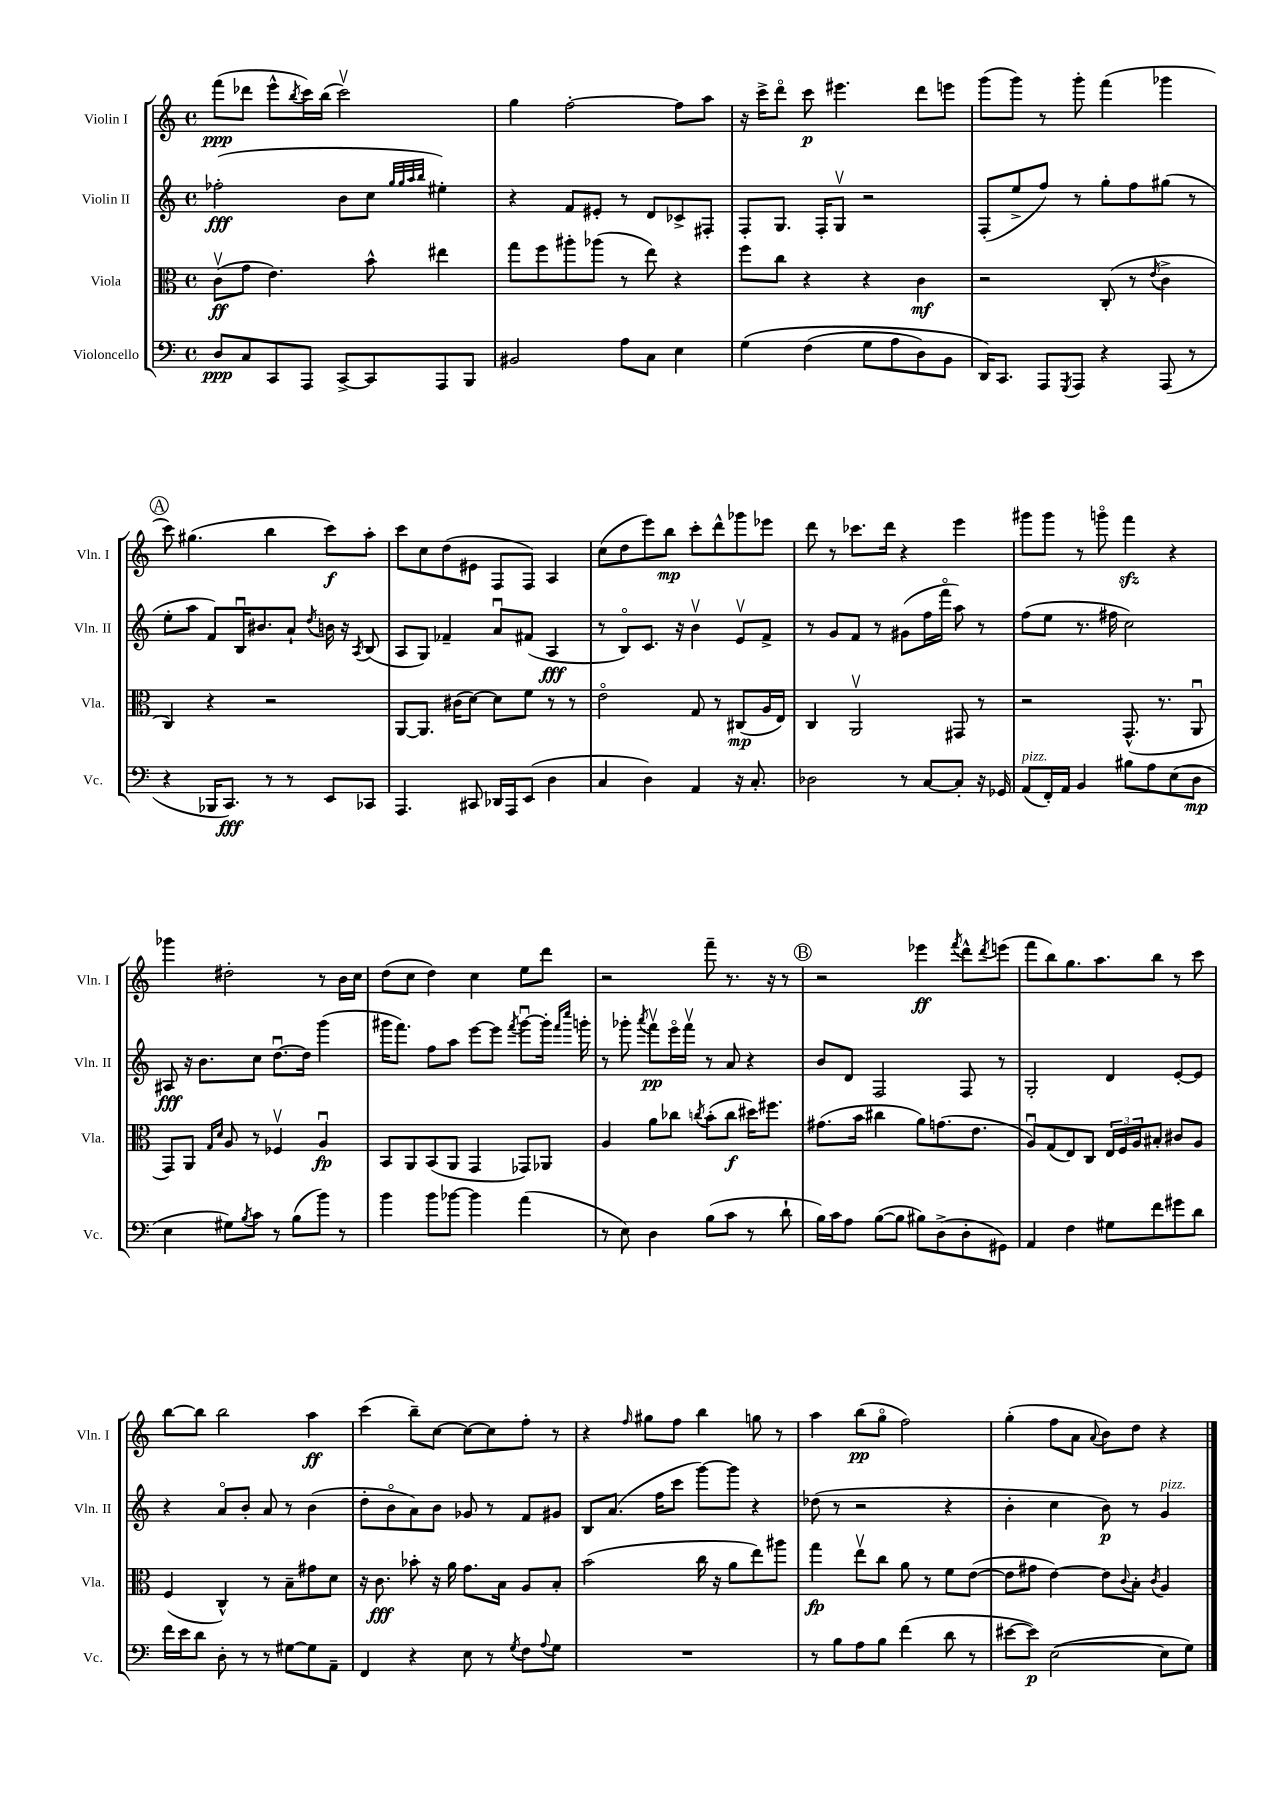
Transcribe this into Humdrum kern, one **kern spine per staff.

**kern	**dynam	**kern	**dynam	**kern	**dynam	**kern	**dynam
*part4	*part4	*part3	*part3	*part2	*part2	*part1	*part1
*staff4	*staff4	*staff3	*staff3	*staff2	*staff2	*staff1	*staff1
*I"Violoncello	*	*I"Viola	*	*I"Violin II	*	*I"Violin I	*
*I'Vc.	*	*I'Vla.	*	*I'Vln. II	*	*I'Vln. I	*
*clefF4	*	*clefC3	*	*clefG2	*	*clefG2	*
*k[]	*	*k[]	*	*k[]	*	*k[]	*
*M4/4	*	*M4/4	*	*M4/4	*	*M4/4	*
*met(c)	*	*met(c)	*	*met(c)	*	*met(c)	*
=1	=1	=1	=1	=1	=1	=1	=1
8D/L	ppp	(8cv\L	ff	(2ff-X'\	fff	(8fff\L	ppp
8C/	.	8g\J	.	.	.	8ddd-X\J	.
8CC/	.	4.e\)	.	.	.	8eee^^\L	.
.	.	.	.	.	.	8qbb/	.
8AAA/J	.	.	.	.	.	16ccc\L)	.
.	.	.	.	.	.	(16bb\JJ	.
[8CC^/L	.	.	.	8b\L	.	2cccv\)	.
8CC/]	.	8b^^\	.	8cc\J	.	.	.
.	.	.	.	32qqgg/LLL	.	.	.
.	.	.	.	32qqgg/	.	.	.
.	.	.	.	32qqaa/	.	.	.
.	.	.	.	32qqbb/JJJ	.	.	.
8AAA/	.	4ee#X\	.	4ee#X'\)	.	.	.
8BBB/J	.	.	.	.	.	.	.
=2	=2	=2	=2	=2	=2	=2	=2
2BB#X/	.	8gg\L	.	4r	.	4gg\	.
.	.	8ff\	.	.	.	.	.
.	.	8aa#X'\	.	8f/L	.	[2ff'\	.
.	.	(8aa-X\J	.	8e#X'/J	.	.	.
8A\L	.	8r	.	8r	.	.	.
8C\J	.	8ee\)	.	8d/L	.	.	.
4E\	.	4r	.	8c-X^/	.	8ff\L]	.
.	.	.	.	8F#X'/J	.	8aa\J	.
=3	=3	=3	=3	=3	=3	=3	=3
(4G\	.	8ff\L	.	8F'/L	.	16r	.
.	.	.	.	.	.	16ccc^\KL	.
.	.	8cc\J	.	8.G/J	.	8ddd\J	.
(4F\	.	4r	.	.	.	8ccc\	p
.	.	.	.	16F'/KL	.	.	.
.	.	.	.	8Gv/J	.	4.eee#X\	.
8G\L	.	4r	.	2r	.	.	.
8A\	.	.	.	.	.	.	.
8D\)	.	4c\	mf	.	.	8ddd\L	.
8BB\J	.	.	.	.	.	8eeen\J	.
=4	=4	=4	=4	=4	=4	=4	=4
16DD/KL)	.	2r	.	(8F'/L	.	(8ggg\L	.
8.CC/J	.	.	.	.	.	.	.
.	.	.	.	8ee^/	.	8ggg\J)	.
8AAA/L	.	.	.	8ff/J)	.	8r	.
8qGGG/	.	.	.	.	.	.	.
8AAA/J	.	.	.	8r	.	8ggg'\	.
4r	.	(8C'/	.	8gg'\L	.	(4fff\	.
.	.	8r	.	8ff\	.	.	.
.	.	8qe/	.	.	.	.	.
(8AAA/	.	4c^\	.	(8gg#X\J	.	4ggg-X\	.
8r	.	.	.	8r	.	.	.
!!LO:LB:g=z
!!LO:REH:place=s1:t=A
=5	=5	=5	=5	=5	=5	=5	=5
4r	.	4C/)	.	8ee'\L	.	8ccc\)	.
.	.	.	.	8aa\J	.	(4.gg#X\	.
16BBB-X/KL	.	4r	.	8f/L)	.	.	.
8.CC/J)	fff	.	.	.	.	.	.
.	.	.	.	16Bu/K	.	.	.
.	.	.	.	8.b#X/	.	.	.
8r	.	2r	.	.	.	4bb\	.
8r	.	.	.	8a`/J	.	.	.
.	.	.	.	8qdd/	.	.	.
8EE/L	.	.	.	16bn\	.	8ccc\L)	f
.	.	.	.	16r	.	.	.
.	.	.	.	8qA/	.	.	.
8CC-X/J	.	.	.	(8B/	.	8aa'\J	.
=6	=6	=6	=6	=6	=6	=6	=6
4.AAA/	.	[8AA/L	.	8A/L	.	8ccc\L	.
.	.	8.AA/J]	.	8G/J)	.	8cc\	.
.	.	.	.	4f-X~/	.	(8dd\	.
.	.	(16c#X\KL	.	.	.	.	.
8CC#X/	.	[8d\J)	.	.	.	8e#X\J	.
16DD-X/LL	.	8d\L]	.	8au/L	.	8F/L	.
16AAA/J	.	.	.	.	.	.	.
(8EE/J	.	8f\J	.	(8f#X/J	.	8F/J)	.
4D\	.	8r	.	4A/	fff	4A/	.
.	.	8r	.	.	.	.	.
=7	=7	=7	=7	=7	=7	=7	=7
4C/	.	2e\	.	8r	.	(8cc\L	.
.	.	.	.	8B/L)	.	8dd\	.
4D\)	.	.	.	8.c/J	.	8eee\)	.
.	.	.	.	.	.	8bb\J	mp
.	.	.	.	16r	.	.	.
4AA/	.	8G/	.	4bv\	.	8ccc'\L	.
.	.	8r	.	.	.	8ddd^^\	.
16r	.	(8C#X/L	mp	8ev/L	.	8ggg-X\	.
8.C'/	.	.	.	.	.	.	.
.	.	16A/L	.	8f^/J	.	8eee-X\J	.
.	.	16E/JJ)	.	.	.	.	.
=8	=8	=8	=8	=8	=8	=8	=8
2D-X\	.	4C/	.	8r	.	8ddd\	.
.	.	.	.	8g/L	.	8r	.
.	.	2AAv/	.	8f/J	.	8.ccc-X\L	.
.	.	.	.	8r	.	.	.
.	.	.	.	.	.	16ddd\Jk	.
8r	.	.	.	(8g#X\L	.	4r	.
[8C/L	.	.	.	16ff\L	.	.	.
.	.	.	.	16fff\JJ	.	.	.
8C'/J]	.	8GG#X/	.	8aa\)	.	4eee\	.
16r	.	8r	.	8r	.	.	.
16GG-X/	.	.	.	.	.	.	.
=9	=9	=9	=9	=9	=9	=9	=9
!LO:TX:a:i:t=pizz.	!	!	!	!	!	!	!
(8AA/L	.	2r	.	(8ff\L	.	8ggg#X\L	.
16FF'/L)	.	.	.	8ee\J	.	8ggg#\J	.
16AA/JJ	.	.	.	.	.	.	.
4BB/	.	.	.	8.r	.	8r	.
.	.	.	.	.	.	8gggn\	.
.	.	.	.	16ff#X\	.	.	.
8B#X\L	.	(8.GG^^/	.	2cc\)	.	4fffzz\	.
8A\	.	.	.	.	.	.	.
.	.	8.r	.	.	.	.	.
(8E\	.	.	.	.	.	4r	.
8D\J	mp	8AAu/	.	.	.	.	.
!!LO:LB:g=z
=10	=10	=10	=10	=10	=10	=10	=10
4E\	.	8GG/L)	.	8A#X/	fff	4ggg-X\	.
.	.	8AA/J	.	16r	.	.	.
.	.	.	.	8.b\L	.	.	.
.	.	16qqG/LL	.	.	.	.	.
.	.	16qqd/JJ	.	.	.	.	.
8G#X\L)	.	8A/	.	.	.	2dd#X'\	.
8qB/	.	.	.	.	.	.	.
8c\J	.	8r	.	8cc\J	.	.	.
8r	.	4F-Xv/	.	[8.ddu\L	.	.	.
(8B\L	.	.	.	.	.	.	.
.	.	.	.	16dd\Jk]	.	.	.
8b\J)	.	4Au/	fp	(4ggg\	.	8r	.
8r	.	.	.	.	.	16b\LL	.
.	.	.	.	.	.	16cc\JJ	.
=11	=11	=11	=11	=11	=11	=11	=11
4b\	.	8BB/L	.	16ggg#X\KL	.	(8dd\L	.
.	.	.	.	8.fff\J)	.	.	.
.	.	8AA/	.	.	.	8cc\J	.
8b\L	.	(8BB/	.	8ff\L	.	4dd\)	.
[8b-X\J	.	8AA/J	.	8aa\J	.	.	.
4b-\]	.	4GG/	.	[8eee\L	.	4cc\	.
.	.	.	.	8eee\J]	.	.	.
.	.	.	.	8qfff/	.	.	.
(4a\	.	8GG-X/L)	.	[8ggg#u\L	.	8ee\L	.
.	.	8AA-X/J	.	16ggg#'\Jk]	.	8ddd\J	.
.	.	.	.	16qqfff/LL	.	.	.
.	.	.	.	16qqcccc/JJ	.	.	.
.	.	.	.	16gggn'\	.	.	.
=12	=12	=12	=12	=12	=12	=12	=12
8r	.	4A/	.	8r	.	2r	.
8E\)	.	.	.	8ggg-X'\	.	.	.
.	.	.	.	8qaaa/	.	.	.
4D\	.	8a\L	.	8fffv\L	pp	.	.
.	.	8cc-X\J	.	16eee\L	.	.	.
.	.	.	.	16fffv\JJ	.	.	.
.	.	8qccn/	.	.	.	.	.
(8B\L	.	(8b'\L	.	8r	.	8fff~\	.
8c\J	.	8cc\J	f	8a/	.	8.r	.
8r	.	16dd#X\KL)	.	4r	.	.	.
.	.	8.ff#X\J	.	.	.	16r	.
8d`\	.	.	.	.	.	8r	.
!!LO:REH:place=s1:t=B
=13	=13	=13	=13	=13	=13	=13	=13
16B\LL)	.	(8.g#X\L	.	8b/L	.	2r	.
16c\J	.	.	.	.	.	.	.
8A\J	.	.	.	8d/J	.	.	.
.	.	16b\Jk	.	.	.	.	.
([8B\L	.	4cc#X\	.	2F/	.	.	.
8B\J]	.	.	.	.	.	.	.
8B#X\L)	.	8a\L)	.	.	.	4eee-X\	ff
(8D^\	.	(8.gn\	.	.	.	.	.
.	.	.	.	.	.	8qfff/	.
8D'\	.	.	.	8F/	.	8ddd^^\L	.
.	.	8.e\J	.	.	.	.	.
.	.	.	.	.	.	8qddd/	.
8GG#X\J)	.	.	.	8r	.	(8eeen\J	.
=14	=14	=14	=14	=14	=14	=14	=14
4AA/	.	8Au/L)	.	2G'/	.	8fff\L	.
.	.	(8G/	.	.	.	8bb\)	.
4F\	.	8E/)	.	.	.	8.gg\	.
.	.	8C/J	.	.	.	.	.
.	.	.	.	.	.	8.aa\	.
8G#X\L	.	24E/LL	.	4d/	.	.	.
.	.	24F/	.	.	.	.	.
.	.	24A/J	.	.	.	.	.
8f\	.	8B#X'/J	.	.	.	8bb\J	.
8g#X\	.	8c#X/L	.	[8e'/L	.	8r	.
8d\J	.	8A/J	.	8e/J]	.	8ccc\	.
!!LO:LB:g=z
=15	=15	=15	=15	=15	=15	=15	=15
16f\LL	.	(4F/	.	4r	.	[8bb\L	.
16e\J	.	.	.	.	.	.	.
8d\J	.	.	.	.	.	8bb\J]	.
8D'\	.	4C^^/)	.	8a/L	.	2bb\	.
8r	.	.	.	8b'/J	.	.	.
8r	.	8r	.	8a/	.	.	.
[8G#X\L	.	8B~\L	.	8r	.	.	.
8G#\]	.	8g#X\	.	(4b\	.	4aa\	ff
8AA~\J	.	8d\J	.	.	.	.	.
=16	=16	=16	=16	=16	=16	=16	=16
4FF/	.	16r	.	8dd'\L	.	(4ccc\	.
.	.	8.c\	fff	.	.	.	.
.	.	.	.	8b\	.	.	.
4r	.	8b-X'\	.	8a\)	.	8bb~\L)	.
.	.	16r	.	8b\J	.	[8cc\J	.
.	.	16a\	.	.	.	.	.
8E\	.	8.g\L	.	8g-X/	.	8cc\L_	.
8r	.	.	.	8r	.	8cc\]	.
.	.	16B\Jk	.	.	.	.	.
8qG/	.	.	.	.	.	.	.
8F\L	.	8A/L	.	8f/L	.	8ff'\J	.
8qqA/	.	.	.	.	.	.	.
8G\J	.	8B'/J	.	8g#X/J	.	8r	.
=17	=17	=17	=17	=17	=17	=17	=17
1r	.	(2b\	.	8B/L	.	4r	.
.	.	.	.	(8.a/J	.	.	.
.	.	.	.	.	.	16qqff/	.
.	.	.	.	.	.	8gg#X\L	.
.	.	.	.	16ff\KL	.	.	.
.	.	.	.	8ccc\J	.	8ff\J	.
.	.	16cc\	.	[8ggg\L)	.	4bb\	.
.	.	16r	.	.	.	.	.
.	.	8a\L	.	8ggg\J]	.	.	.
.	.	8ee\)	.	4r	.	8ggn\	.
.	.	8aa#X\J	.	.	.	8r	.
=18	=18	=18	=18	=18	=18	=18	=18
8r	.	4gg\	fp	(8dd-X\	.	4aa\	.
8B\L	.	.	.	8r	.	.	.
8A\	.	8eev\L	.	2r	.	(8bb\L	pp
8B\J	.	8cc\J	.	.	.	8gg\J	.
(4f\	.	8a\	.	.	.	2ff\)	.
.	.	8r	.	.	.	.	.
8d\	.	8f\L	.	4r	.	.	.
8r	.	([8e\J	.	.	.	.	.
=19	=19	=19	=19	=19	=19	=19	=19
[8e#X\L	.	8e\L]	.	4b'\	.	(4gg'\	.
8e#\J])	p	8g#X\J	.	.	.	.	.
([2E\	.	[4e\)	.	4cc\	.	8ff\L	.
.	.	.	.	.	.	8a\J	.
.	.	.	.	.	.	8qqa/	.
.	.	8e\L]	.	8b\)	p	8b\L)	.
.	.	8qqc/	.	.	.	.	.
.	.	8B'\J	.	8r	.	8dd\J	.
.	.	8qc/	.	.	.	.	.
!	!	!	!	!LO:TX:a:i:t=pizz.	!	!	!
8E\L]	.	4A/	.	4g/	.	4r	.
8G\J)	.	.	.	.	.	.	.
==	==	==	==	==	==	==	==
*-	*-	*-	*-	*-	*-	*-	*-
